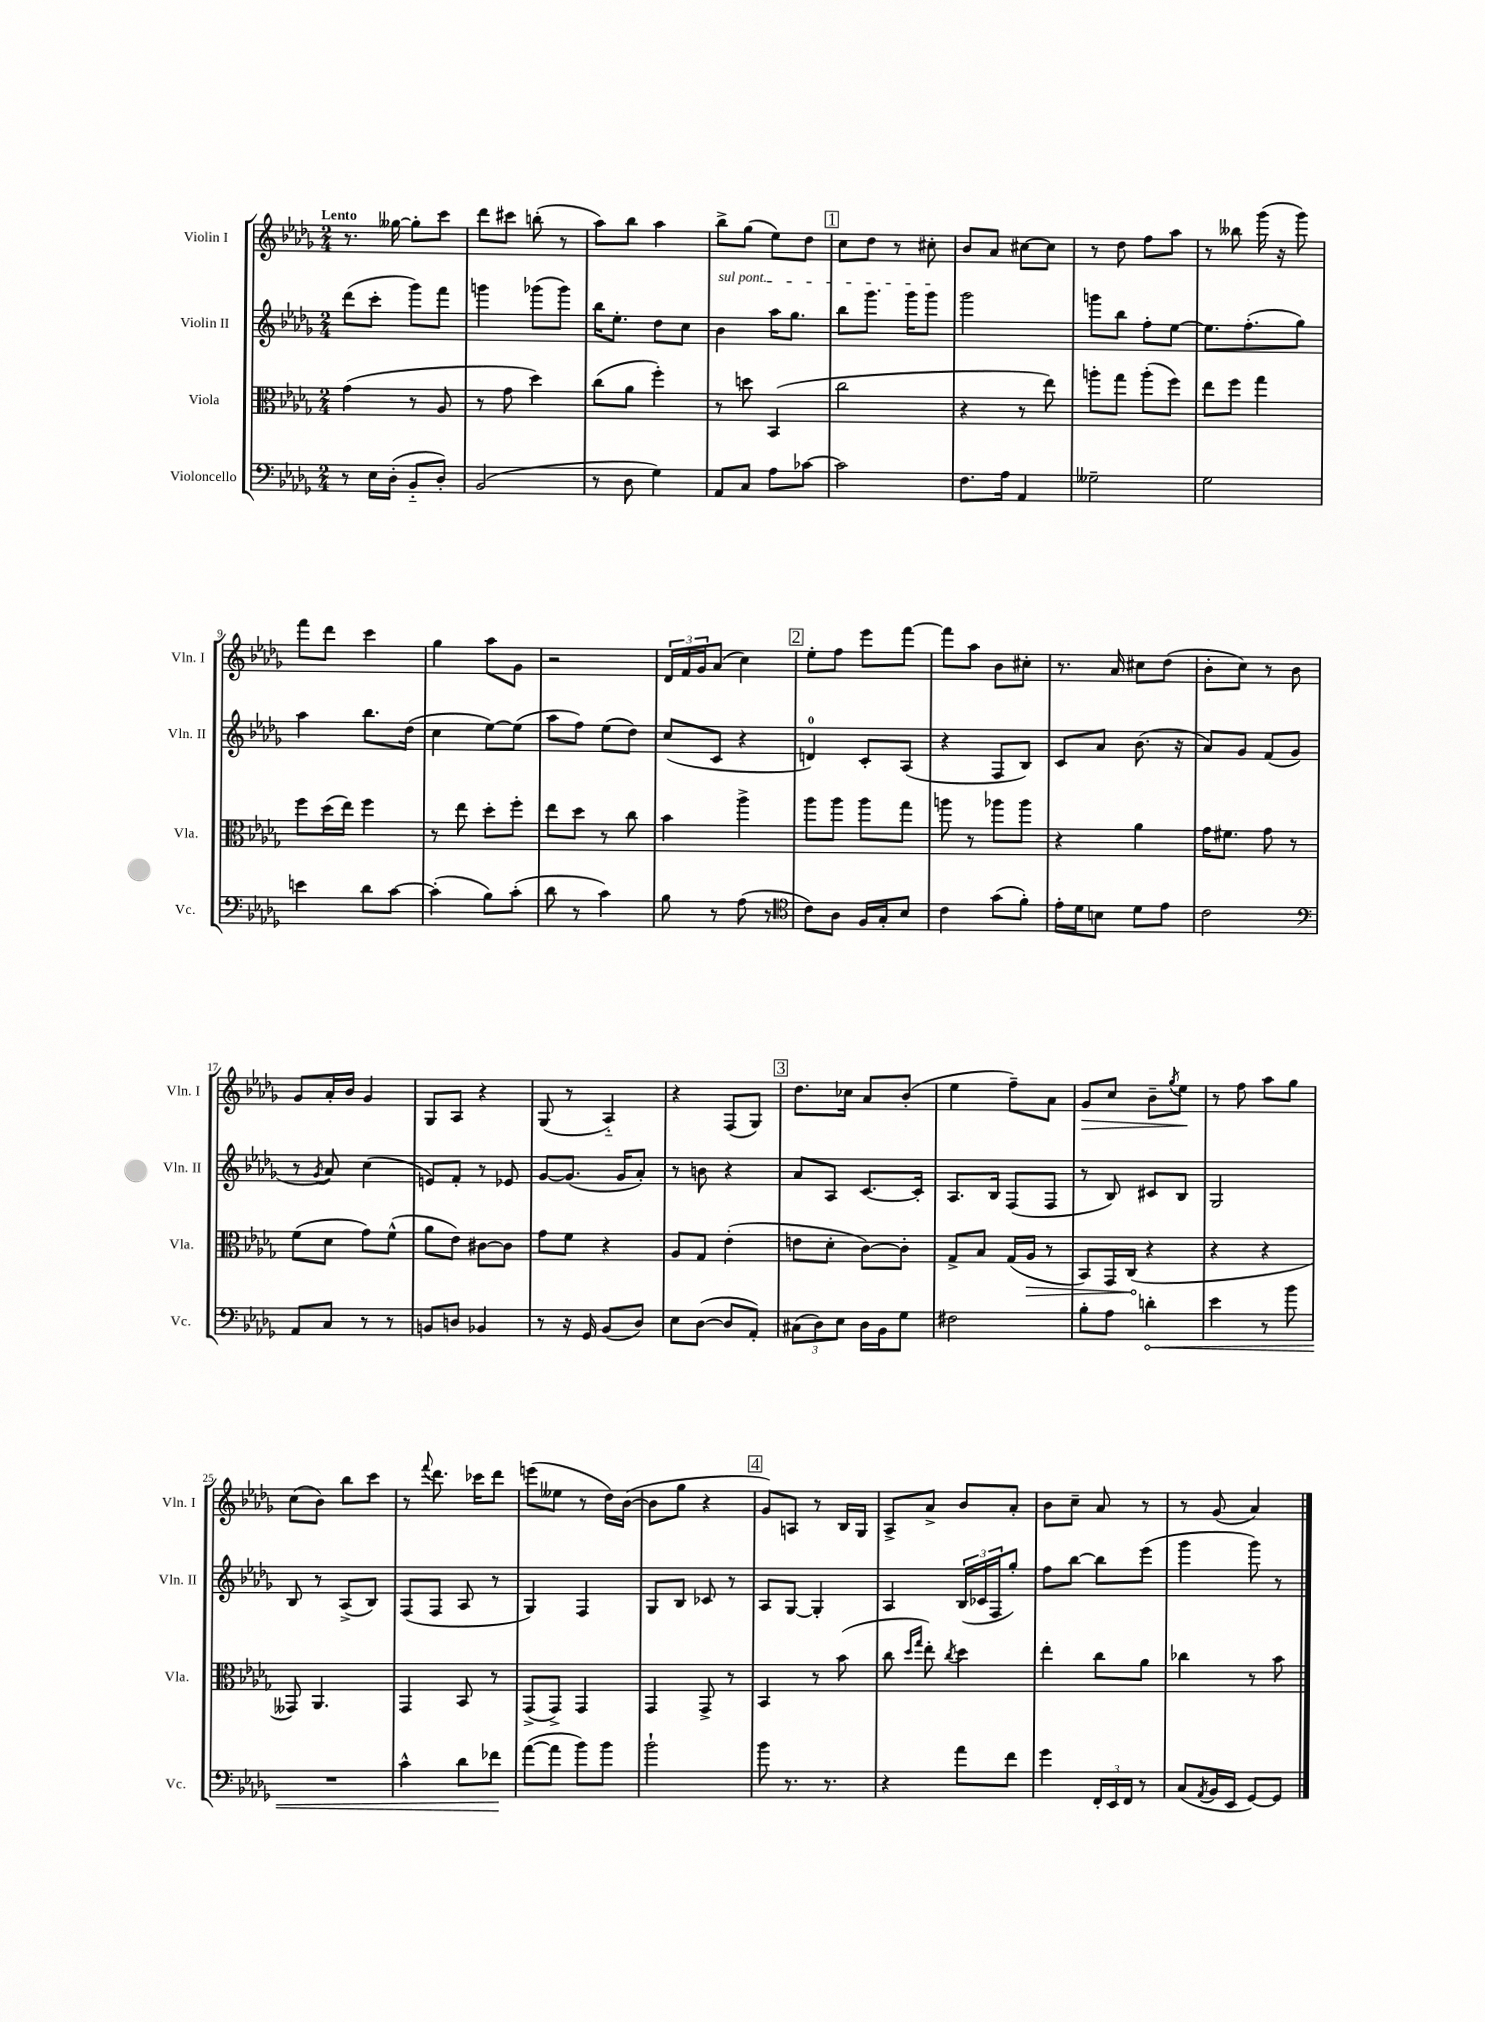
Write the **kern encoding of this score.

**kern	**kern	**kern	**kern
*staff4	*staff3	*staff2	*staff1
*clefF4	*clefC3	*clefG2	*clefG2
*k[b-e-a-d-g-]	*k[b-e-a-d-g-]	*k[b-e-a-d-g-]	*k[b-e-a-d-g-]
*M2/4	*M2/4	*M2/4	*M2/4
8r	(4g-\	(8ddd-\L	8.r
16E-\LL	.	8ccc'\J	.
(16D-'\JJ	.	.	[16gg--\
8BB-'~/L	8r	8ggg-\L)	8gg--'\]L
8D-'/J)	8A-/	8fff\J	8ccc\J
=	=	=	=
(2BB-/	8r	4ggg\	8ddd-\L
.	8g-\	.	8ccc#\J
.	4dd-\)	(8ggg-\L	(8bb'\
.	.	8ggg-\J)	8r
=	=	=	=
8r	(8cc\L	16bb-\LK	8aa-\L)
.	.	8.ee-'\J	.
8D-\	8a-\J	.	8bb-\J
4G-\)	4ff'\)	8dd-\L	4aa-\
.	.	8cc\J	.
=	=	=	=
8AA-/L	8r	4b-\	8bb-^\L
8C/J	8dd\	.	(8gg-\J
8A-\L	(4BB-/	16aa-\LK	8ee-\L)
.	.	8.gg-\J	.
[8c-\J	.	.	8dd-\J
=	=	=	=
2c-\]	2cc\	8bb-\L	8cc\L
.	.	8.ggg-\J	8dd-\J
.	.	.	8r
.	.	16ggg-\LK	.
.	.	8ggg-\J	8cc#'\
=	=	=	=
8.F\L	4r	2ggg-\	8b-/L
.	.	.	8a-/J
16A-\Jk	.	.	.
4AA-/	8r	.	[8cc#\L
.	8ee-\)	.	8cc#\]J
=	=	=	=
2G--~\	8aa'\L	8ggg\L	8r
.	8gg-\J	8bb-\J	8dd-\
.	(8aa'\L	8ff'\L	8ff\L
.	8ff\J)	[8ee-\J	8aa-\J
=	=	=	=
2G-\	8ee-\L	8.ee-\]L	8r
.	8ff\J	.	8bb--\
.	.	(8.ff'\	.
.	4gg-\	.	(16ggg-\
.	.	.	16r
.	.	8gg-\J)	8ggg-\)
=	=	=	=
4e\	8ff\L	4aa-\	8fff\L
.	(16dd-\L	.	8ddd-\J
.	16ee-\JJ)	.	.
8d-\L	4ff\	8.bb-\L	4ccc\
[8c\J	.	.	.
.	.	(16dd-\Jk	.
=	=	=	=
(4c'\]	8r	4cc\	4gg-\
.	8ee-\	.	.
8B-\L)	8dd-'\L	[8ee-\L)	8aa-\L
(8c'\J	8ff'\J	(8ee-\]J	8g-\J
=	=	=	=
8d-\	8ee-\L	8aa-\L	2r
8r	8dd-\J	8ff\J)	.
4c\)	8r	(8ee-\L	.
.	8cc\	8dd-\J)	.
=	=	=	=
8B-\	4b-\	(8cc/L	24d-/LL
.	.	.	24f/
.	.	.	24g-/J
8r	.	8c/J	(8a-/J
(8A-\	4aa-^\	4r	4cc\)
8r	.	.	.
=	=	=	=
*clefC4	*	*	*
8c\L)	8aa-\L	4d/)	8ee-'\L
8A-\J	8aa-\J	.	8ff\J
16F/LL	8aa-\L	8c'/L	8eee-\L
16G-'/J	.	.	.
8B-/J	8gg-\J	(8A-/J	[8fff\J
=	=	=	=
4c\	8aa\	4r	8fff\]L
.	8r	.	8aa-\J
(8g-\L	8aa-\L	8F/L	8b-\L
8f'\J)	8aa-\J	8B-/J)	8cc#'\J
=	=	=	=
16e-'\LL	4r	8c/L	8.r
16d-\J	.	.	.
8B\J	.	8a-/J	.
.	.	.	16a-/
8d-\L	4a-\	(8.b-\	8cc#\L
8e-\J	.	.	(8dd-\J
.	.	16r	.
=	=	=	=
2c\	16g-\LK	8a-/L)	8b-'\L
.	8.f#\J	.	.
.	.	8g-/J	8cc\J)
.	8g-\	(8f/L	8r
.	8r	8g-/J	8b-\
=	=	=	=
*clefF4	*	*	*
8AA-/L	(8f\L	8r	8g-/L
.	.	8qg-/	.
8C/J	8d-\J	8a-/)	16a-'/L
.	.	.	16b-/JJ
8r	8g-\L)	(4cc\	4g-/
8r	(8f^^\J	.	.
=	=	=	=
8BB/L	8a-\L	8e/L)	8G-/L
8D/J	8e-\J)	8f'/J	8A-/J
4BB-/	[8c#\L	8r	4r
.	8c#\]J	8e-/	.
=	=	=	=
8r	8g-\L	[8g-/L	(8G-/
16r	8f\J	(8.g-/]J	8r
16GG-/	.	.	.
(8BB-/L	4r	.	4A-'~/)
.	.	16g-/LK	.
8D-/J)	.	8a-'/J)	.
=	=	=	=
8E-\L	8A-/L	8r	4r
([8D-\J	8G-/J	8b\	.
8D-/]L	(4e-'\	4r	(8F/L
8AA-'/J)	.	.	8G-/J)
=	=	=	=
(12C#\L	8e\L	8a-/L	8.dd-\L
12D-\)	.	.	.
.	8d-'\J	8A-/J	.
12E-\J	.	.	.
.	.	.	16cc-\Jk
16D-\LL	[8c\L)	[8.c/L	8a-/L
16BB-\J	.	.	.
8G-\J	8c'\]J	.	(8b-'/J
.	.	16c'/]Jk	.
=	=	=	=
2F#\	8G-^/L	8.A-/L	4ee-\
.	8B-/J	.	.
.	.	16B-/Jk	.
.	(16G-/LL	(8F/L	8ff~\L)
.	16A-/JJ	.	.
.	8r	8F/J	8a-\J
=	=	=	=
8B-'\L	8BB-/L)	8r	8g-/L
8A-\J	16GG-/L	8B-/)	8cc/J
.	(16C/JJ	.	.
4d'\	4r	8c#/L	8b-~\L
.	.	.	8qgg-/
.	.	8B-/J	8ee-\J
=	=	=	=
4e-\	4r	2G-/	8r
.	.	.	8ff\
8r	4r	.	8aa-\L
8b-\	.	.	8gg-\J
=	=	=	=
2r	8GG--/)	8B-/	(8cc\L
.	4.AA-/	8r	8b-\J)
.	.	(8A-^/L	8bb-\L
.	.	8B-/J)	8ccc\J
=	=	=	=
4c^^\	4GG-/	(8F/L	8r
.	.	.	8qqfff/
.	.	8F/J	8.ddd-\
8d-\L	8BB-/	8A-/	.
.	.	.	16ccc-\LK
8f-\J	8r	8r	8ddd-\J
=	=	=	=
([8a-\L	(8GG-^/L	4G-/)	(8eee\L
8a-\]J	8GG-^/J)	.	8ee--\J
8b-\L)	4GG-/	4F/	8r
8b-\J	.	.	16dd-\LL)
.	.	.	([16b-\JJ
=	=	=	=
2b-`\	4GG-/	8G-/L	8b-\]L
.	.	8B-/J	8gg-\J
.	8GG-^/	8c-/	4r
.	8r	8r	.
=	=	=	=
8b-\	4BB-/	8A-/L	8g-/L)
8.r	.	[8G-/J	8A/J
.	8r	4G-'/]	8r
8.r	.	.	.
.	(8b-\	.	16B-/LL
.	.	.	16G-/JJ
=	=	=	=
4r	8cc\	4A-/	8A-^/L
.	16qqdd-/LL	.	.
.	16qqgg-/JJ	.	.
.	8ee-'\)	.	8a-^/J
.	8qcc/	.	.
8a-\L	4dd-\	(24B-/LL	8b-/L
.	.	24c-/	.
.	.	24F/J	.
8f\J	.	8gg-'/J)	8a-'/J
=	=	=	=
4g-\	4ee-'\	8ff\L	8b-\L
.	.	[8bb-\J	8cc~\J
24FF'/LL	8cc\L	8bb-\]L	8a-/
24EE-/	.	.	.
24FF/JJ	.	.	.
8r	8a-\J	(8eee-\J	8r
=	=	=	=
(8C/L	4cc-\	4ggg-\	8r
8qAA-/	.	.	.
16BB-/L	.	.	(8g-/
16EE-/JJ	.	.	.
[8GG-/L)	8r	8ggg-\)	4a-/)
8GG-/]J	8b-\	8r	.
==	==	==	==
*-	*-	*-	*-
